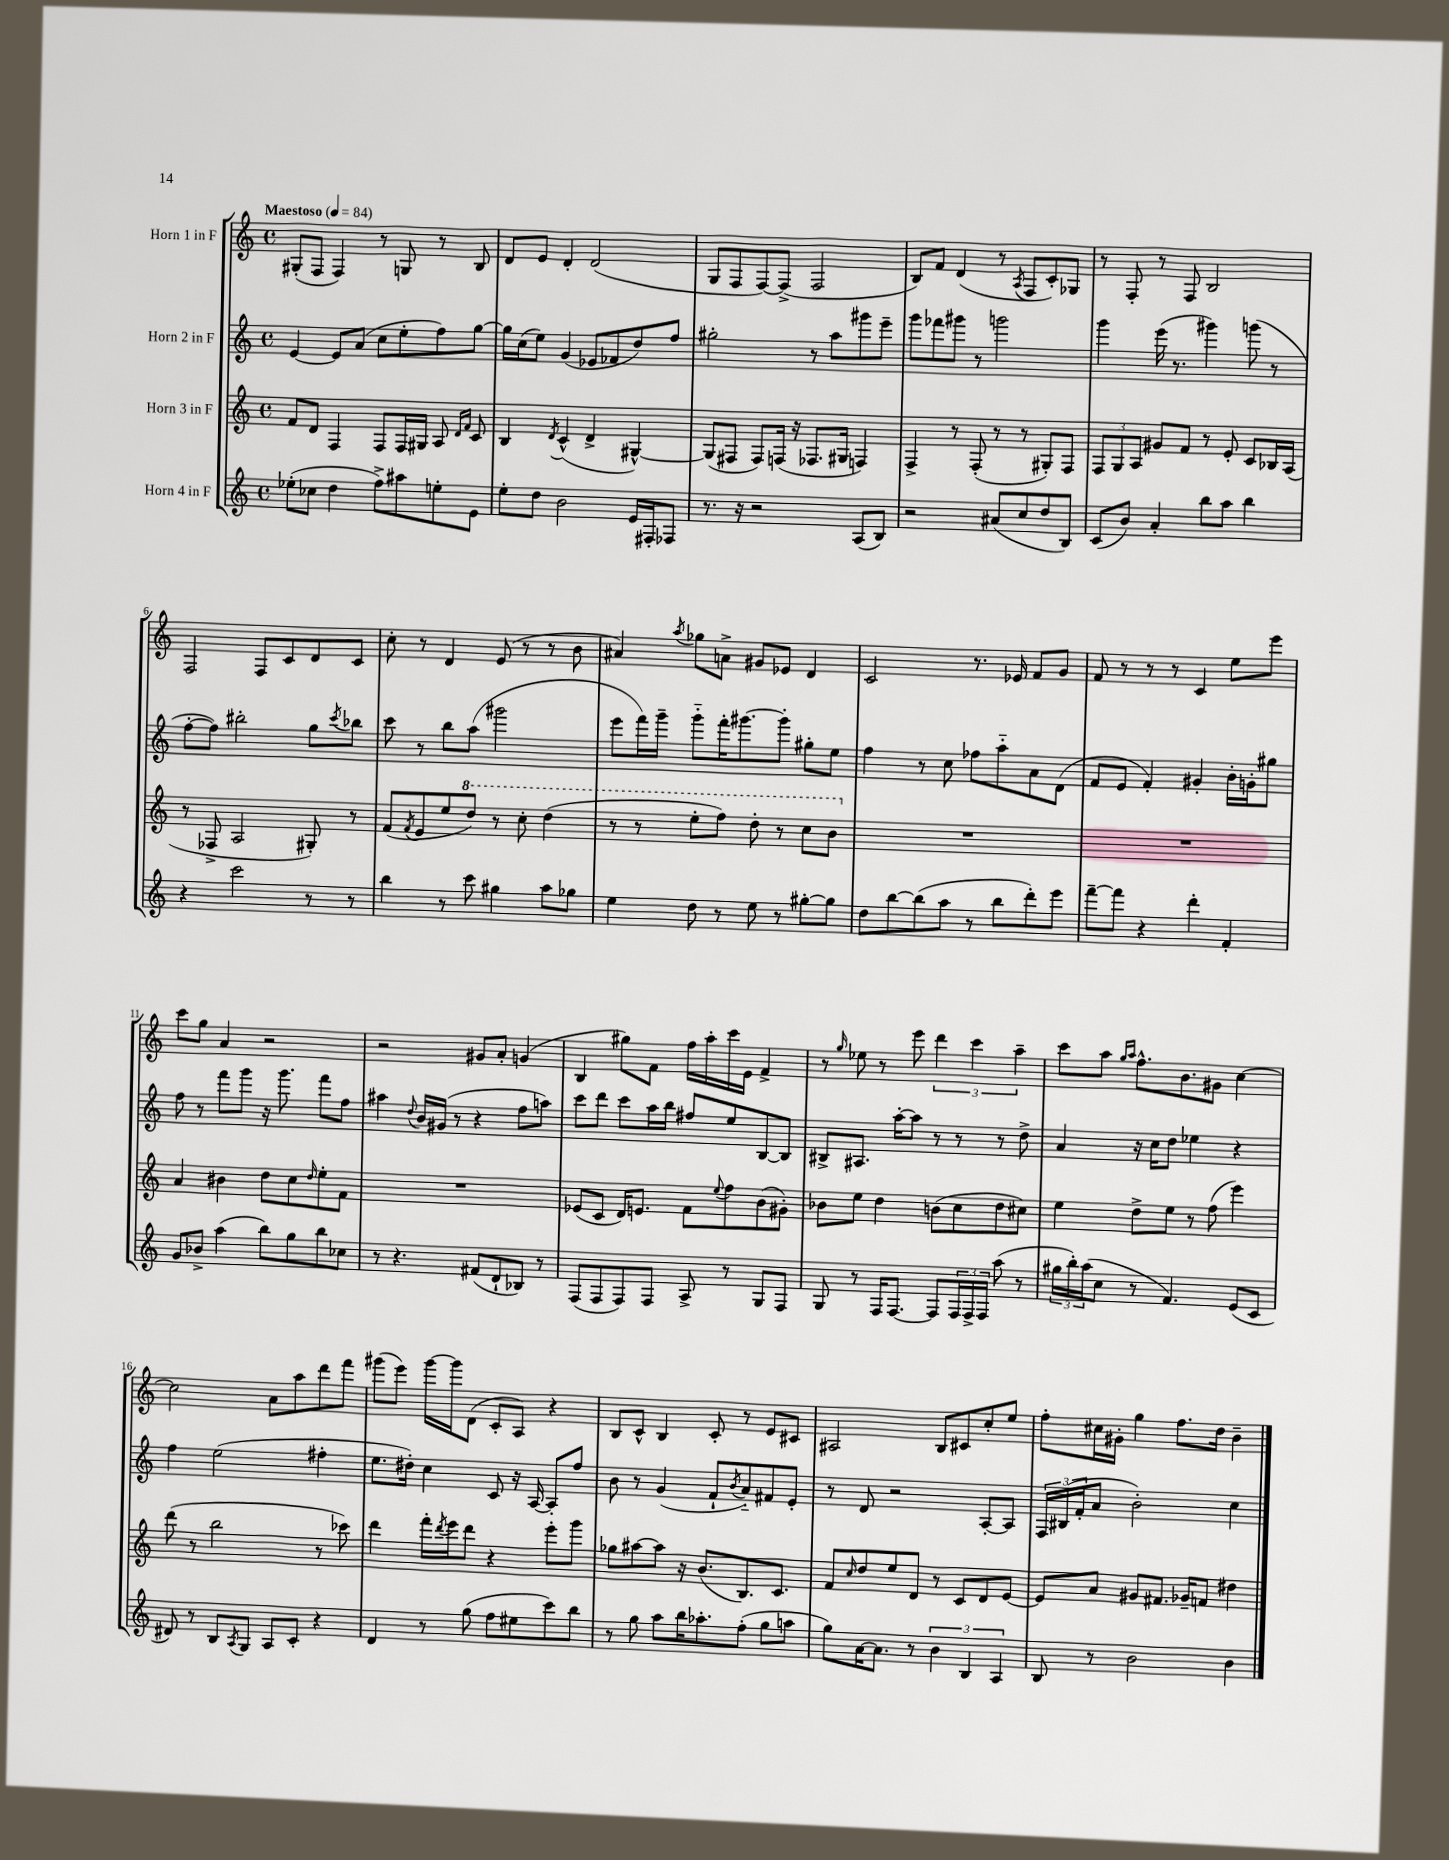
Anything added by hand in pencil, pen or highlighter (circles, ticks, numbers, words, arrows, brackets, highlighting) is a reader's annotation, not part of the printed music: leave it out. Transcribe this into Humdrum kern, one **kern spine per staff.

**kern	**kern	**kern	**kern
*staff4	*staff3	*staff2	*staff1
*clefG2	*clefG2	*clefG2	*clefG2
*k[]	*k[]	*k[]	*k[]
*M4/4	*M4/4	*M4/4	*M4/4
*met(c)	*met(c)	*met(c)	*met(c)
*MM84	*MM84	*MM84	*MM84
(8ee-'	8f	[4e	(8G#'
8cc-	8d	.	8F
4dd	4F	8e]	4F)
.	.	(8a	.
8ff^)	8F	8cc	8r
8aa#	16F	8ee'	8G
.	16G#	.	.
8ee'	8A	8ff)	8r
.	16qqd	.	.
.	16qqf	.	.
8e	8c	[8gg	8B
=	=	=	=
8ee'	4B	16gg]	8d
.	.	(16cc	.
8dd	.	8ee)	8e
.	8qd	.	.
2b	(4c^^	(4g	4d'
.	4d^	8e-	(2d
.	.	8f-	.
16e	[4G#^^)	8dd)	.
16F#'	.	.	.
8F-	.	8ff	.
=	=	=	=
8.r	(8G#]	2gg#'	8G
.	8F#	.	8F
16r	.	.	.
2r	8F#)	.	[8F)
.	(16F	.	(8F^]
.	16r	.	.
.	8.F-	8r	2F
.	.	8aa	.
.	16G#	.	.
(8A	4F)	8ggg#	.
8B)	.	8eee~	.
=	=	=	=
2r	4F^	8ggg	8B)
.	.	8fff-	8f
.	8r	8ggg#	(4d
.	(8F'	8r	.
(8a#	8r	2ggg	8r
.	.	.	8qA
8cc	8r	.	8F
8dd	8G#')	.	8c')
8B)	8F	.	8G-
=	=	=	=
(8c	12F	4ggg	8r
.	12G	.	.
8b)	.	.	8F'
.	12A	.	.
4a'	8g#	(16eee	8r
.	.	8.r	.
.	8f	.	8F
8bb	8r	4ggg#)	2B
8aa	8e'	.	.
4bb	8c	(8ggg	.
.	16B-	8r	.
.	(16A	.	.
=	=	=	=
4r	8r	[8ff'	2F
.	8F-^	8ff])	.
2ccc	2A	2bb#'	.
.	.	.	8F
.	.	.	8c
8r	8G#')	8gg	8d
.	.	8qccc	.
8r	8r	8bb-	8c
=	=	=	=
4bb	(8f	8ccc	8cc'
.	8qf	.	.
.	8e	8r	8r
8r	8ee	8bb	4d
8ccc	8ddd)	(8aa	.
4gg#	8r	2ggg#	(8e
.	8ccc'	.	8r
8aa	(4ddd	.	8r
8gg-	.	.	8b
=	=	=	=
4ee	8r	8eee	4a#)
.	8r	16fff)	.
.	.	16ggg~	.
.	.	.	8qaa
8dd	8eee'	8ggg'~	8gg-
8r	8fff)	16fff'	8a^
.	.	[8.ggg#	.
8ee	8ddd'	.	8g#
8r	8r	8ggg#']	8e-
[8gg#'	8ccc	8gg#'	4d
8gg#]	8bb	8ee	.
=	=	=	=
8dd	1r	4ff	2c
[8bb	.	.	.
(8bb]	.	8r	.
8aa	.	8cc	.
8r	.	8ff-	8.r
8bb	.	8aa'~	.
.	.	.	16e-
8ddd')	.	8a	8f
8eee	.	(8d	8g
=	=	=	=
[8fff~	1r	8f	8f
8fff]	.	8e	8r
4r	.	4f')	8r
.	.	.	8r
4ddd'	.	4g#'	4c
4f'	.	16b'	8ee
.	.	16g'	.
.	.	8gg#	8eee
=	=	=	=
8g	4a	8ff	8ccc
8b-^	.	8r	8gg
(4aa	4b#	8fff	4a
.	.	8ggg	.
8bb)	8dd	16r	2r
.	.	8.ggg	.
8gg	8cc	.	.
.	16qqdd	.	.
8bb	8ee'	8fff	.
8cc-	8f	8ff	.
=	=	=	=
8r	1r	4aa#	2r
4.r	.	.	.
.	.	8qqdd	.
.	.	16b	.
.	.	(16g#	.
.	.	8r	.
(8f#	.	4r	8g#
8d`	.	.	8a'
8B-)	.	8ff	(4g
8r	.	8aa)	.
=	=	=	=
(8F	(8e-	8ccc	4B
8F	8c	8ddd	.
8F)	16d)	8ccc	8gg#)
.	8.e	.	.
8F	.	16aa	8f
.	.	16bb	.
8A^	8f	8ff#	16ff
.	.	.	16aa'
.	8qqee	.	.
8r	8ff	8ee	16ccc
.	.	.	16e
8G	(8b	[8B	4f^
8F	8g#')	8B]	.
=	=	=	=
8G	8b-	8B#^	8r
.	.	.	16qqgg
8r	8ee	8.A#	8ee-
16F	4dd	.	8r
[8.F	.	[16aa'	.
.	.	8aa]	8eee
8F]	(8b	8r	6ddd
24F	8cc	8r	.
24F^	.	.	6ccc
24F	.	.	.
(8aa	8dd	8r	.
.	.	.	6aa~
8r	8cc#)	8dd^	.
=	=	=	=
24gg#	4ee	4a	8ccc
24bb')	.	.	.
(24aa	.	.	.
8cc	.	.	8aa
.	.	.	16qqgg
.	.	.	16qqaa
8r	8dd^	16r	8.ff^^
.	.	16cc	.
4.f)	8ee	8dd	.
.	.	.	8.b
.	8r	4ee-	.
.	(8ff	.	8g#
(8e	4eee)	4r	[4cc
8c	.	.	.
=	=	=	=
8d#)	(8ddd	4ff	2cc]
8r	8r	.	.
8B	2bb	(2ee	.
8qA	.	.	.
8G	.	.	.
8A	.	.	8a
8c'	.	.	8aa
4r	8r	4ff#'	8ddd
.	8ccc-)	.	8fff
=	=	=	=
4d	4ddd	8.ee	(8ggg#
.	.	.	8eee)
.	.	16dd#')	.
8r	16fff'	4cc	[16ggg#
.	8qddd	.	.
.	16eee	.	16ggg#]
(8gg	8ddd	.	(8d
8ff	4r	8c	8c'
8ee#	.	16r	8A)
.	.	[16A	.
8ccc)	8eee'	8A']	4r
8bb	8ggg	8ff	.
=	=	=	=
8r	8gg-	8b	8B
8gg	[8aa#	8r	8c^^
8aa	8aa#]	(4g	4B
16bb	16r	.	.
8.aa-'	(8.b	.	.
.	.	8f`	8c'
.	.	8qb	.
(8ff'	8.B)	8a'~)	8r
8gg	.	8f#	8e
.	8.c	.	.
8aa	.	8e'	8c#
=	=	=	=
8gg)	8f	8r	2A#
.	16qqcc	.	.
[16a	8dd	8d	.
8.a]	.	.	.
.	8ee	2r	.
8r	8d	.	.
6b	8r	.	8B
.	8c	.	8c#
6B	.	.	.
.	8d	[8A'	8cc'
6A	.	.	.
.	[8e	8A]	8ee
=	=	=	=
8B	8e]	24F	8ff'
.	.	(24B#	.
.	.	24f'	.
8r	8a	8a	16cc#
.	.	.	16g#'
2b	8g#	2b')	4gg
.	8.f#	.	.
.	.	.	8.ff
.	16g-~	.	.
.	8f	.	.
.	.	.	16dd
4b	4dd#	4cc	4b~
==	==	==	==
*-	*-	*-	*-
